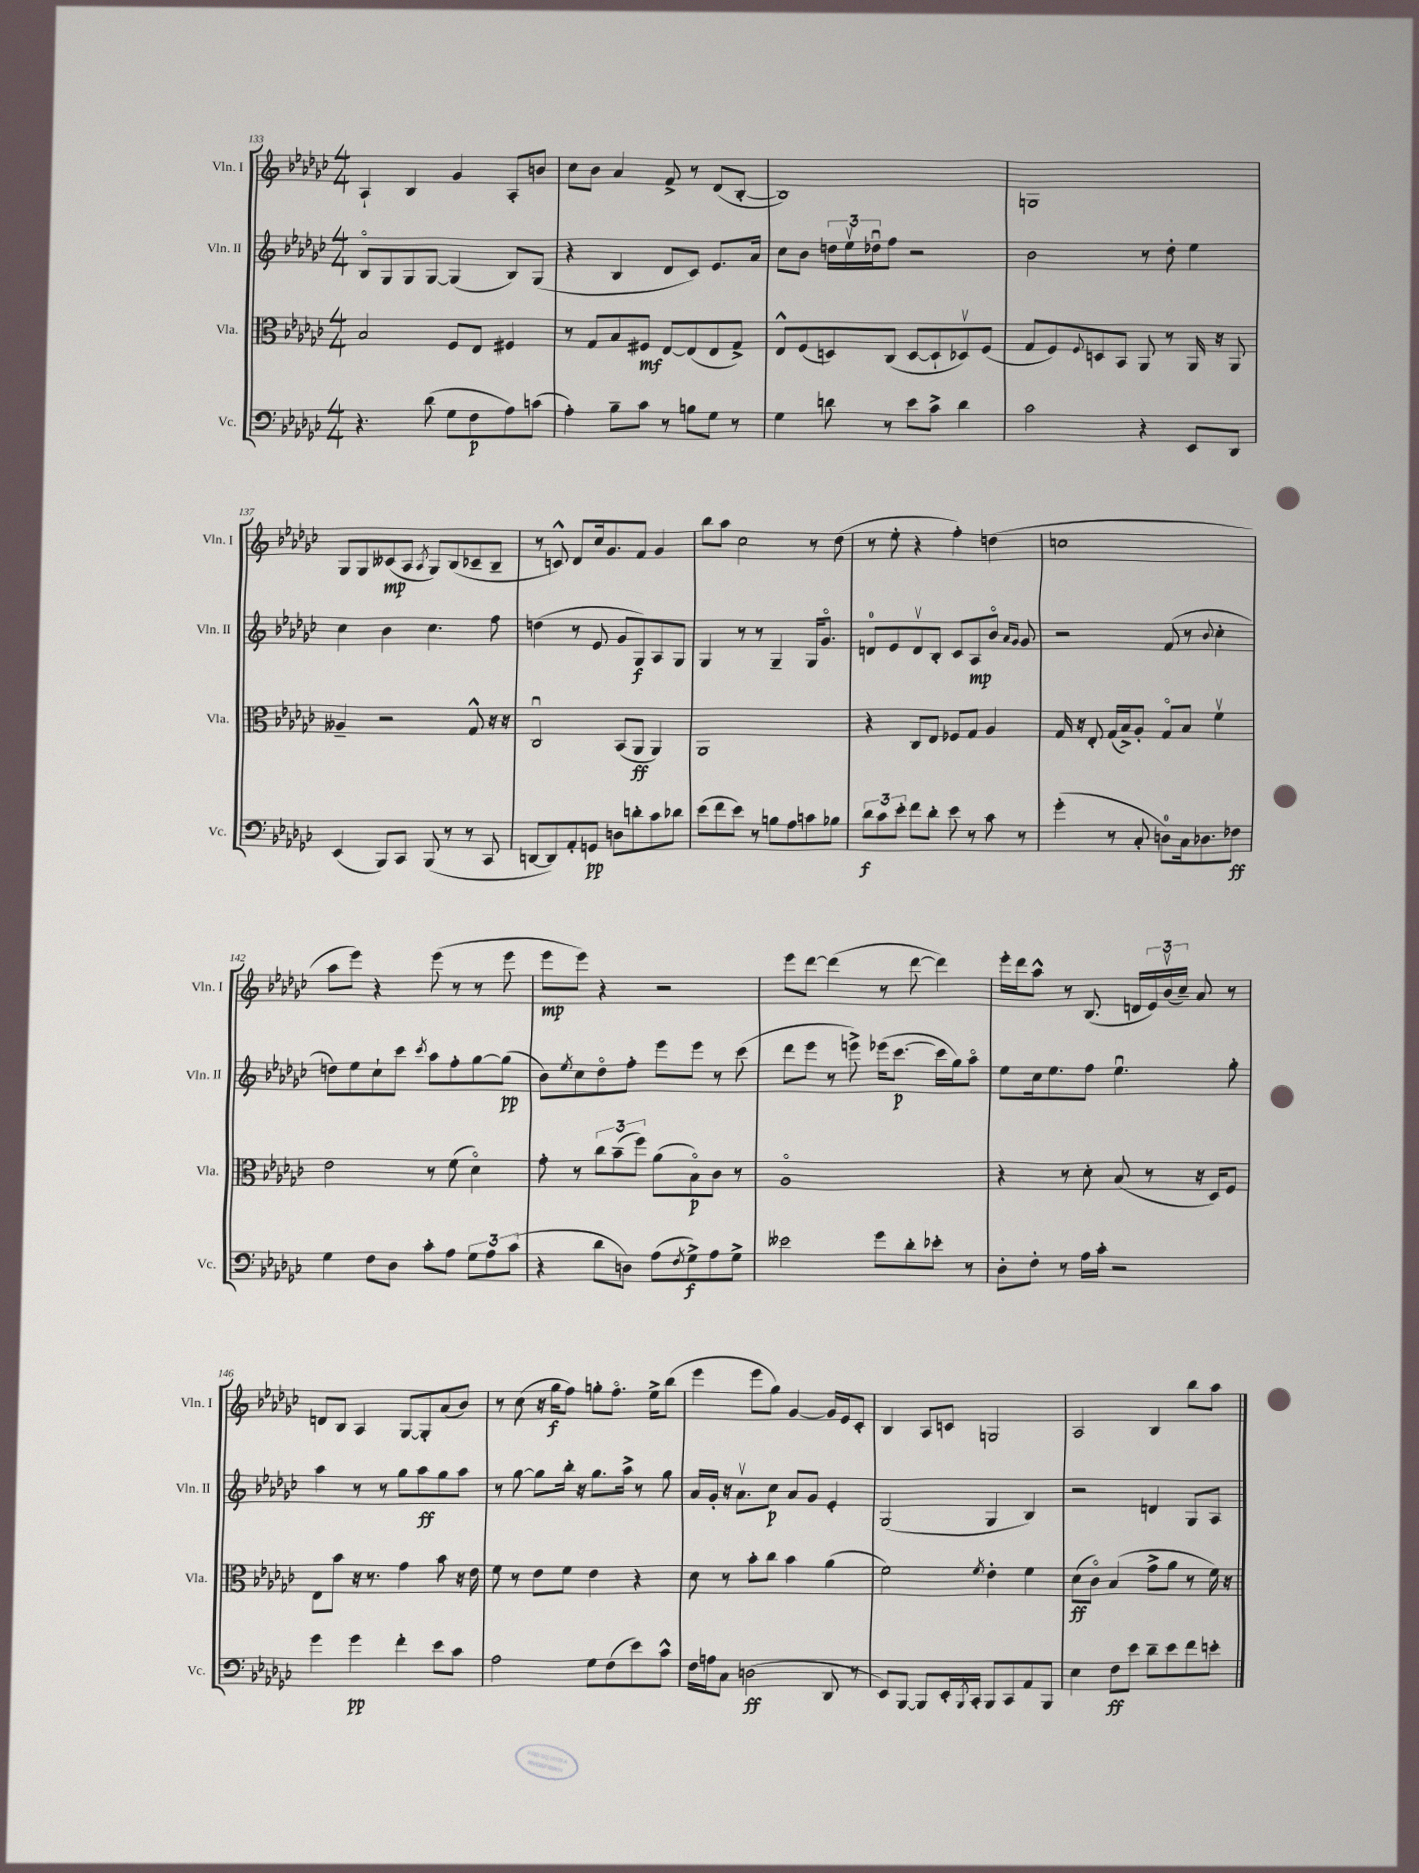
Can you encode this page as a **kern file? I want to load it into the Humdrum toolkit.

**kern	**dynam	**kern	**dynam	**kern	**dynam	**kern	**dynam
*part4	*part4	*part3	*part3	*part2	*part2	*part1	*part1
*staff4	*staff4	*staff3	*staff3	*staff2	*staff2	*staff1	*staff1
*I"Vc.	*	*I"Vla.	*	*I"Vln. II	*	*I"Vln. I	*
*I'Vc.	*	*I'Vla.	*	*I'Vln. II	*	*I'Vln. I	*
*clefF4	*	*clefC3	*	*clefG2	*	*clefG2	*
*k[b-e-a-d-g-c-]	*	*k[b-e-a-d-g-c-]	*	*k[b-e-a-d-g-c-]	*	*k[b-e-a-d-g-c-]	*
*M4/4	*	*M4/4	*	*M4/4	*	*M4/4	*
=133	=133	=133	=133	=133	=133	=133	=133
4.r	.	2B-/	.	8B-/L	.	4A-`/	.
.	.	.	.	8G-/	.	.	.
.	.	.	.	8G-/	.	4B-/	.
(8d-\	.	.	.	[8G-/J	.	.	.
8G-\L	.	8F/L	.	(4G-/]	.	4g-/	.
8F\	p	8E-/J	.	.	.	.	.
8A-\)	.	4F#X/	.	8B-/L)	.	8A-'/L	.
(8cn\J	.	.	.	(8G-/J	.	8bn/J	.
=134	=134	=134	=134	=134	=134	=134	=134
4A-'\)	.	8r	.	4r	.	8cc-\L	.
.	.	8G-/L	.	.	.	8b-\J	.
8B-~\L	.	8B-/	.	4B-/	.	4a-/	.
8c-\J	.	8F#X/J	mf	.	.	.	.
8r	.	[8E-/L	.	8d-/L	.	8f^/	.
8Bn\L	.	(8E-/]	.	8c-/J)	.	8r	.
8G-\J	.	8E-/	.	8.e-/L	.	(8d-/L	.
8r	.	8G-^/J)	.	.	.	[8B-'/J	.
.	.	.	.	16a-/Jk	.	.	.
=135	=135	=135	=135	=135	=135	=135	=135
4G-\	.	8E-^^/L	.	8cc-\L	.	1B-])	.
.	.	(8F/	.	8b-\J	.	.	.
8dn\	.	8Dn/)	.	24ddn\LL	.	.	.
.	.	.	.	24ee-v\	.	.	.
.	.	.	.	24dd-Xu\J	.	.	.
8r	.	(8C-/J	.	8ff\J	.	.	.
8e-\L	.	[8D/L	.	2r	.	.	.
8c-^\J	.	8D`/]	.	.	.	.	.
4d\	.	8D-Xv/)	.	.	.	.	.
.	.	(8F/J	.	.	.	.	.
=136	=136	=136	=136	=136	=136	=136	=136
2c-\	.	8G-/L	.	2b-\	.	1Gn	.
.	.	8F/)	.	.	.	.	.
.	.	8qqF/	.	.	.	.	.
.	.	8Dn/	.	.	.	.	.
.	.	8BB-/J	.	.	.	.	.
4r	.	8AA-/	.	8r	.	.	.
.	.	8r	.	8dd-'\	.	.	.
8EE-/L	.	16AA-/	.	4ee-\	.	.	.
.	.	16r	.	.	.	.	.
8DD-/J	.	8AA-/	.	.	.	.	.
!!LO:LB:g=z
=137	=137	=137	=137	=137	=137	=137	=137
(4EE-/	.	4A--X~/	.	4cc-\	.	8G-/L	.
.	.	.	.	.	.	8G-/	.
8BBB-/L)	.	2r	.	4b-\	.	(8c--X/	mp
8CC-/J	.	.	.	.	.	8A-/J	.
.	.	.	.	.	.	8qA-/	.
(8BBB-/	.	.	.	4.cc-\	.	8G-/L)	.
8r	.	.	.	.	.	(8B-/	.
8r	.	8G-^^/	.	.	.	8c-X~/	.
8CC-/	.	16r	.	8ff\	.	8B-~/J	.
.	.	16r	.	.	.	.	.
=138	=138	=138	=138	=138	=138	=138	=138
[8DDn/L	.	2C-u/	.	(4ddn\	.	8r	.
8DD/])	.	.	.	.	.	8cn^^/)	.
8AA-'/	.	.	.	8r	.	8d-/L	.
8GGn/J	pp	.	.	8e-/	.	16cc-/k	.
.	.	.	.	.	.	8.g-/	.
8Dn\L	.	(8BB-/L	.	8g-/L	.	.	.
8dn'\	.	8AA-/J	ff	8G-/)	f	8f/J	.
8c-\	.	4AA-/)	.	8A-/	.	4g-/	.
8d-X\J	.	.	.	8G-/J	.	.	.
=139	=139	=139	=139	=139	=139	=139	=139
(8e-\L	.	1AA-	.	4G-/	.	8bb-\L	.
8f\	.	.	.	.	.	8aa-\J	.
8e-\J)	.	.	.	8r	.	2cc-\	.
8r	.	.	.	8r	.	.	.
8Bn\L	.	.	.	4G-~/	.	.	.
8A-\	.	.	.	.	.	.	.
8cn\	.	.	.	16G-/KL	.	8r	.
.	.	.	.	8.g-/J	.	.	.
8B-X\J	.	.	.	.	.	(8dd-\	.
=140	=140	=140	=140	=140	=140	=140	=140
12d-\L	f	4r	.	8dn/L	.	8r	.
12c-\	.	.	.	.	.	.	.
.	.	.	.	8e-/	.	8ee-'\	.
12e-'\J	.	.	.	.	.	.	.
8f\L	.	8C-/L	.	8dv/	.	4r	.
8d-'\J	.	8E-/J	.	8B-'/J	.	.	.
8e-\	.	8F-X/L	.	8c-/L	.	4ff'\)	.
8r	.	8G-/J	.	8A-/	mp	.	.
8c-\	.	4A-/	.	8b-/J	.	(4ddn\	.
.	.	.	.	16qqa-/LL	.	.	.
.	.	.	.	16qqg-/JJ	.	.	.
8r	.	.	.	8g-/	.	.	.
=141	=141	=141	=141	=141	=141	=141	=141
(4g-'\	.	16G-/	.	2r	.	1ccn	.
.	.	16r	.	.	.	.	.
.	.	8E-'/	.	.	.	.	.
8r	.	(16G-/LL	.	.	.	.	.
.	.	16B-^/J)	.	.	.	.	.
8C-'/	.	8A-'/J	.	.	.	.	.
8Dn\L)	.	8G-/L	.	(8f/	.	.	.
16C-\k	.	8B-/J	.	8r	.	.	.
8.D-X\	.	.	.	.	.	.	.
.	.	.	.	8qqb-/	.	.	.
.	.	4fv\	.	4cc-'\	.	.	.
8F-X\J	ff	.	.	.	.	.	.
!!LO:LB:g=z
=142	=142	=142	=142	=142	=142	=142	=142
4G-\	.	2e-\	.	8ddn\L)	.	8aa-\L	.
.	.	.	.	8ee-\	.	8eee-\J)	.
8F\L	.	.	.	8cc-`\	.	4r	.
8D-\J	.	.	.	8ccc-\J	.	.	.
.	.	.	.	8qccc-/	.	.	.
8c-'\L	.	8r	.	8aa-\L	.	(8eee-\	.
8A-\J	.	(8f\	.	8ff'\	.	8r	.
12G-\L	.	4d-\)	.	[8gg-\	.	8r	.
12A-\	.	.	.	.	.	.	.
.	.	.	.	(8gg-\J]	pp	8eee-\	.
(12c-\J	.	.	.	.	.	.	.
=143	=143	=143	=143	=143	=143	=143	=143
4r	.	8g-'\	.	8b-\L)	.	8eee-\L	mp
.	.	.	.	8qee-/	.	.	.
.	.	8r	.	8cc-\	.	8eee-\J)	.
8d-\L	.	12cc-\L	.	8dd-\	.	4r	.
.	.	(12b-~\	.	.	.	.	.
8Dn\J)	.	.	.	8ff'\J	.	.	.
.	.	12ff\J)	.	.	.	.	.
(8A-\L	.	(8a-\L	.	8eee-\L	.	2r	.
8qF/	.	.	.	.	.	.	.
8G-^\)	f	8B-\)	p	8eee-\J	.	.	.
8A-\	.	8c-\J	.	8r	.	.	.
8G-^\J	.	8r	.	(8ccc-\	.	.	.
=144	=144	=144	=144	=144	=144	=144	=144
2e--X\	.	1A-	.	8ddd-\L	.	8eee-\L	.
.	.	.	.	8eee-\J	.	[8ddd-\J	.
.	.	.	.	8r	.	(4ddd-\]	.
.	.	.	.	8eeen^\)	.	.	.
8g-\L	.	.	.	(16eee-X\KL	.	8r	.
.	.	.	.	[8.ccc-\J	p	.	.
8d-'\	.	.	.	.	.	[8ddd-\	.
8e-X'\J	.	.	.	16ccc-\LL]	.	4ddd-\])	.
.	.	.	.	16gg-\J)	.	.	.
8r	.	.	.	8aa-\J	.	.	.
=145	=145	=145	=145	=145	=145	=145	=145
8D-'\L	.	4r	.	8ee-\L	.	16eee-'\LL	.
.	.	.	.	.	.	16ddd-\J	.
8F'\J	.	.	.	16cc-\k	.	8aa-^^\J	.
.	.	.	.	8.ee-\	.	.	.
8r	.	8r	.	.	.	8r	.
16A-\LL	.	8d-'\	.	8ff\J	.	(8.B-/	.
16c-'\JJ	.	.	.	.	.	.	.
2r	.	(8B-/	.	4.ee-u\	.	.	.
.	.	.	.	.	.	16dn/LL	.
.	.	8r	.	.	.	24e-/)	.
.	.	.	.	.	.	(24b-v/	.
.	.	.	.	.	.	24cc-~/JJ)	.
.	.	16r	.	.	.	8a-/	.
.	.	16D-/KL)	.	.	.	.	.
.	.	8F/J	.	8gg-'\	.	8r	.
!!LO:LB:g=z
=146	=146	=146	=146	=146	=146	=146	=146
4g-\	.	8E-\L	.	4aa-\	.	8dn/L	.
.	.	8b-\J	.	.	.	8B-/J	.
4g-\	pp	16r	.	8r	.	4A-/	.
.	.	8.r	.	.	.	.	.
.	.	.	.	8r	.	.	.
4f'\	.	4g-\	.	8gg-\L	.	[8G-/L	.
.	.	.	.	8aa-\	ff	8G-'/]	.
8e-\L	.	8b-\	.	8gg-\	.	(8a-/	.
8c-\J	.	16r	.	8aa-\J	.	8b-/J)	.
.	.	16e-\	.	.	.	.	.
=147	=147	=147	=147	=147	=147	=147	=147
2A-\	.	8f\	.	8r	.	8r	.
.	.	8r	.	[8gg-\	.	(8cc-\	.
.	.	8e-\L	.	8gg-\L]	.	16r	.
.	.	.	.	.	.	16gg-\KL	f
.	.	8f\J	.	16bb-'\Jk	.	8ff\J)	.
.	.	.	.	16r	.	.	.
8G-\L	.	4e-\	.	8.gg-\L	.	8ggn'\L	.
(8F\	.	.	.	.	.	8.ff\J	.
.	.	.	.	16aa-^\Jk	.	.	.
8e-\)	.	4r	.	8r	.	.	.
.	.	.	.	.	.	16ee-^\KL	.
8c-^^\J	.	.	.	8gg-\	.	(8bb-\J	.
=148	=148	=148	=148	=148	=148	=148	=148
16F\LL	.	8d-\	.	16a-/LL	.	4eee-\	.
16An\J	.	.	.	16g-'/JJ	.	.	.
8C-\J	.	8r	.	16r	.	.	.
.	.	.	.	8.a-v\L	.	.	.
(2Dn\	ff	8b-'\L	.	.	.	8eee-\L	.
.	.	8cc-\J	.	8cc-\J	p	8gg-\J)	.
.	.	4b-\	.	8a-/L	.	[4g-/	.
.	.	.	.	8g-/J	.	.	.
8DD-/	.	(4a-\	.	4e-'/	.	16g-/LL]	.
.	.	.	.	.	.	16e-/J	.
8r	.	.	.	.	.	8c-'/J	.
=149	=149	=149	=149	=149	=149	=149	=149
8EE-/L)	.	2f\)	.	(2G-/	.	4B-/	.
[8BBB-/J	.	.	.	.	.	.	.
8BBB-/L]	.	.	.	.	.	8A-/L	.
16EE-'/L	.	.	.	.	.	8cn/J	.
8qBBB-/	.	.	.	.	.	.	.
16CC-'/JJ	.	.	.	.	.	.	.
.	.	8qf/	.	.	.	.	.
8BBB-/L	.	4e-'\	.	4G-/	.	2Gn/	.
8CC-/	.	.	.	.	.	.	.
8AA-/	.	4f\	.	4B-/)	.	.	.
8BBB-/J	.	.	.	.	.	.	.
=150	=150	=150	=150	=150	=150	=150	=150
4E-\	.	(8d-\L	ff	2r	.	2A-/	.
.	.	8c-\J)	.	.	.	.	.
8F\L	ff	(4B-/	.	.	.	.	.
8e-\J	.	.	.	.	.	.	.
8d-~\L	.	8g-^\L	.	4dn/	.	4B-/	.
8e-\	.	8a-\J	.	.	.	.	.
8f\	.	8r	.	8G-/L	.	8bb-\L	.
8en'\J	.	16f\)	.	8A-/J	.	8aa-\J	.
.	.	16r	.	.	.	.	.
==	==	==	==	==	==	==	==
*-	*-	*-	*-	*-	*-	*-	*-
